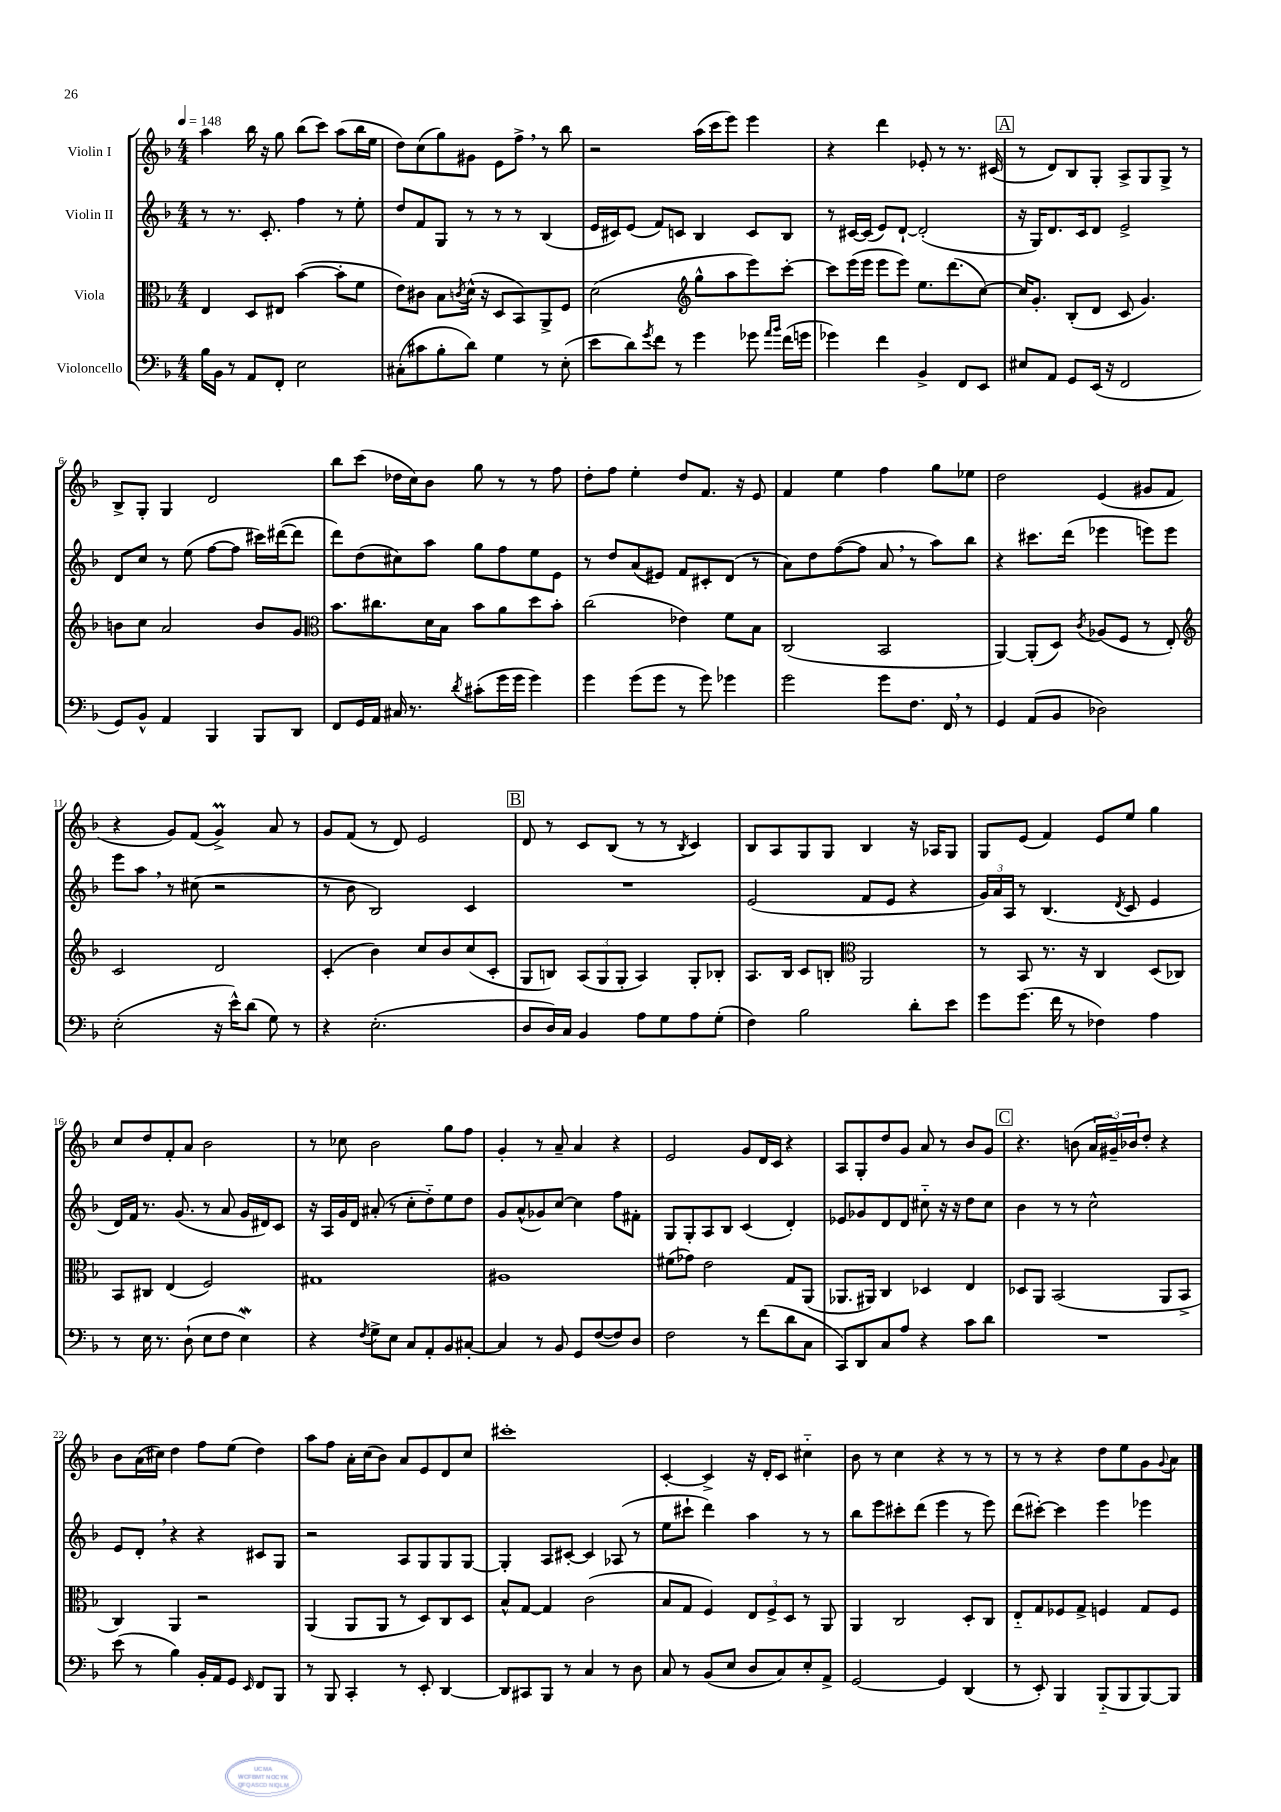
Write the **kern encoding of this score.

**kern	**kern	**kern	**kern
*staff4	*staff3	*staff2	*staff1
*clefF4	*clefC3	*clefG2	*clefG2
*k[b-]	*k[b-]	*k[b-]	*k[b-]
*M4/4	*M4/4	*M4/4	*M4/4
*MM148	*MM148	*MM148	*MM148
16B-	4E	8r	4aa
16BB-	.	.	.
8r	.	8.r	.
8AA	8D	.	16bb-
.	.	8.c'	16r
8FF'	8E#	.	8gg
2E	([4b-	4ff	(8bb-
.	.	.	8ccc)
.	8b-']	8r	(8aa
.	8f	8ee'	16bb-
.	.	.	16ee
=	=	=	=
(8C#'	8e)	8dd	8dd)
8c#	8c#	8f	(8cc
8B-'	8B-	8G	8gg)
.	8qc	.	.
8d)	(16d^^	8r	8g#
.	16r	.	.
4G	8D	8r	8e
.	8BB-)	8r	8ff^
8r	8AA^	(4B-	8r
(8E'	8F	.	8bb-
=	=	=	=
8e	(2d	16e	2r
.	.	16c#)	.
8d)	.	(8e	.
8qg	.	.	.
8f	.	8f)	.
8r	.	8c	.
*	*clefG2	*	*
4g	8gg^^	4B-	(16aa
.	.	.	16ccc
.	8aa	.	8eee)
8g-	8eee)	8c	4eee
16qqa	.	.	.
16qqb-	.	.	.
(16f	[8ccc'	8B-	.
16g	.	.	.
=	=	=	=
4g-)	8ccc]	8r	4r
.	(16eee	[16c#	.
.	16eee	(16c#]	.
4f	8eee	8e)	4ddd
.	8eee)	[8d`	.
4BB-^	8.ee	(2d']	8e-'
.	.	.	8r
.	(8.ddd	.	.
8FF	.	.	8.r
8EE	[8cc)	.	.
.	.	.	(16c#
=	=	=	=
8E#	16cc]	16r	8r
.	8.g'	16G)	.
8AA	.	8.d	8d)
8GG	(8B-'	.	8B-
.	.	16c	.
(16EE	8d	8d	8G'
16r	.	.	.
2FF	8c	2e^	8A^
.	4.g)	.	8G
.	.	.	8G^
.	.	.	8r
=	=	=	=
8GG)	8b	8d	8B-^
8BB-^^	8cc	8cc	8G'
4AA	2a	8r	4G
.	.	(8ee	.
4BBB-	.	[8ff	2d
.	.	8ff]	.
8BBB-	8b	16ccc#)	.
.	.	([16ddd#	.
8DD	8g	8ddd#]	.
=	=	=	=
*	*clefC3	*	*
8FF	8.b-	8ddd)	8bb-
16GG	.	(8dd	(8ccc
16AA	8.cc#	.	.
16C#	.	8cc#)	16dd-
8.r	.	.	16cc)
.	16d	8aa	8b-
.	16B-	.	.
8qd	.	.	.
(8c#'	8b-	8gg	8gg
16g	8a	8ff	8r
16g	.	.	.
4g)	8dd	8ee	8r
.	8b-'	8e	8ff
=	=	=	=
4g	(2cc	8r	8dd'
.	.	8dd	8ff
(8g	.	(8a	4ee'
8g	.	8e#)	.
8r	4e-)	8f	8dd
8g)	.	8c#'	8.f
4g-	8f	(8d	.
.	.	.	16r
.	8B-	8r	8e
=	=	=	=
2g	(2C	8a)	4f
.	.	8dd	.
.	.	([8ff	4ee
.	.	8ff]	.
8g	2BB-	8a	4ff
8.F	.	8r	.
.	.	8aa)	8gg
16FF	.	.	.
8r	.	8bb-	8ee-
=	=	=	=
4GG	[4AA)	4r	2dd
(8AA	(8AA']	8.ccc#	.
8BB-	8D)	.	.
.	.	(16ddd	.
.	8qc	.	.
2D-)	(8A-	4eee-	(4e
.	8F	.	.
.	8r	8eee)	8g#
.	8E')	8eee	8f
=	=	=	=
*	*clefG2	*	*
(2E'	2c	8eee	4r
.	.	8aa	.
.	.	8r	8g)
.	.	(8cc#	(8f
16r	2d	2r	4g^)
16e^^)	.	.	.
(8d	.	.	.
8G)	.	.	8a
8r	.	.	8r
=	=	=	=
4r	(4c'	8r	8g
.	.	8b-	(8f
(2.E'	4b-)	2B-)	8r
.	.	.	8d)
.	8cc	.	2e
.	8b-	.	.
.	(8cc	4c	.
.	8c'	.	.
=	=	=	=
8D	8G	1r	8d
16D)	8B)	.	8r
16C	.	.	.
4BB-	(12A	.	8c
.	12G	.	.
.	.	.	(8B-
.	12G'	.	.
8A	4A)	.	8r
8G	.	.	8r
.	.	.	8qB-
8A	8G'	.	4c)
(8G'	8B-'	.	.
=	=	=	=
4F)	8.A	(2e	8B-
.	.	.	8A
.	16B-	.	.
2B-	8c	.	8G
.	8B'	.	8G
*	*clefC3	*	*
.	2AA	8f	4B-
.	.	8e	.
8d'	.	4r	16r
.	.	.	16A-
8e	.	.	8G
=	=	=	=
8g	8r	24g)	8G
.	.	24a	.
.	.	24A	.
(8.g	8BB-	8r	(8e
.	8.r	(4.B-	4f)
16f	.	.	.
8r	.	.	.
.	16r	.	.
4F-)	4C	.	8e
.	.	8qd	.
.	.	8c	8ee
4A	(8D	4e	4gg
.	8C-)	.	.
=	=	=	=
8r	8BB-	16d)	8cc
.	.	16f	.
16E	8C#	8.r	8dd
8.r	.	.	.
.	(4E	.	8f'
.	.	(8.g	.
(8D`	.	.	8a
8E	2F)	8r	2b-
8F	.	8a	.
4E)	.	16g	.
.	.	16d#)	.
.	.	8c	.
=	=	=	=
4r	1G#	16r	8r
.	.	16A	.
.	.	16g	8cc-
.	.	16d	.
8qF	.	.	.
8G^	.	(8a#'	2b-
8E	.	8r	.
8C	.	8cc'	.
8AA'	.	8dd'~)	.
8BB-	.	8ee	8gg
[8C#'	.	8dd	8ff
=	=	=	=
4C#]	1A#	8g	4g'
.	.	(8a^^	.
8r	.	8g-)	8r
8BB-	.	[8cc	8a~
8GG	.	4cc]	4a
([8F	.	.	.
8F])	.	8ff	4r
8D	.	8f#'	.
=	=	=	=
2F	(8f#	8G	2e
.	8g-)	8G'	.
.	2e	8A	.
.	.	8B-	.
8r	.	(4c	8g
(8f	.	.	16d
.	.	.	16c
8d	8G	4d')	4r
8C	(8AA	.	.
=	=	=	=
8CC)	8.AA-	8e-	8A
8DD	.	8g-	8G'
.	16AA#)	.	.
8C	4C	8d	8dd
8A	.	8d	8g
4r	4D-	8cc#'~	8a
.	.	16r	8r
.	.	16r	.
8c	4E	8dd	8b-
8d	.	8cc#	8g
=	=	=	=
1r	8D-	4b-	4.r
.	8AA	.	.
.	(2BB-	8r	.
.	.	8r	(8b
.	.	2cc^^	24a
.	.	.	24g#~)
.	.	.	24b-
.	.	.	8dd'
.	8AA	.	4r
.	8BB-^	.	.
=	=	=	=
(8e	4C)	8e	8b-
8r	.	8d'	(16a
.	.	.	16cc#)
4B-)	4AA	4r	4dd
16BB-'	2r	4r	8ff
16AA	.	.	.
8GG	.	.	(8ee
16qqEE	.	.	.
8FF	.	8c#	4dd)
8BBB-	.	8G	.
=	=	=	=
8r	(4AA	2r	8aa
8BBB-	.	.	8ff
4CC'	8AA	.	16a'
.	.	.	(16cc
.	8AA	.	8b-)
8r	8r	8A	8a
8EE'	8D)	8G	8e
[4DD	8C	8G	8d
.	8D	[8G	8cc
=	=	=	=
8DD]	8B-^^	4G']	1ccc#'
8CC#	[8G	.	.
8BBB-	4G]	8A	.
8r	.	[8c#'	.
4C	(2c	4c#]	.
8r	.	(8A-	.
8D	.	8r	.
=	=	=	=
8C	8B-	8ee	[4c'
8r	8G	8ccc#`	.
(8BB-	4F)	4ddd)	4c^]
8E	.	.	.
8D	12E	4aa	16r
.	.	.	16d'
.	12F^	.	.
8C)	.	.	8c
.	12D	.	.
8E'	8r	8r	4cc#'~
8AA^	8AA	8r	.
=	=	=	=
[2GG	4AA	8bb-	8b-
.	.	8eee	8r
.	2C	8ccc#'	4cc
.	.	(8ddd	.
4GG]	.	4eee	4r
(4DD	8D'	8r	8r
.	8C	8eee)	8r
=	=	=	=
8r	8E'~	(8ddd	8r
8EE')	8G	[8ccc#')	8r
4BBB-	8F-	4ccc#]	4r
.	8G^	.	.
(8BBB-'~	4F	4eee	8dd
8BBB-	.	.	8ee
[8BBB-)	8G	4eee-	8g
.	.	.	8qqg
8BBB-]	8F	.	8a
==	==	==	==
*-	*-	*-	*-
